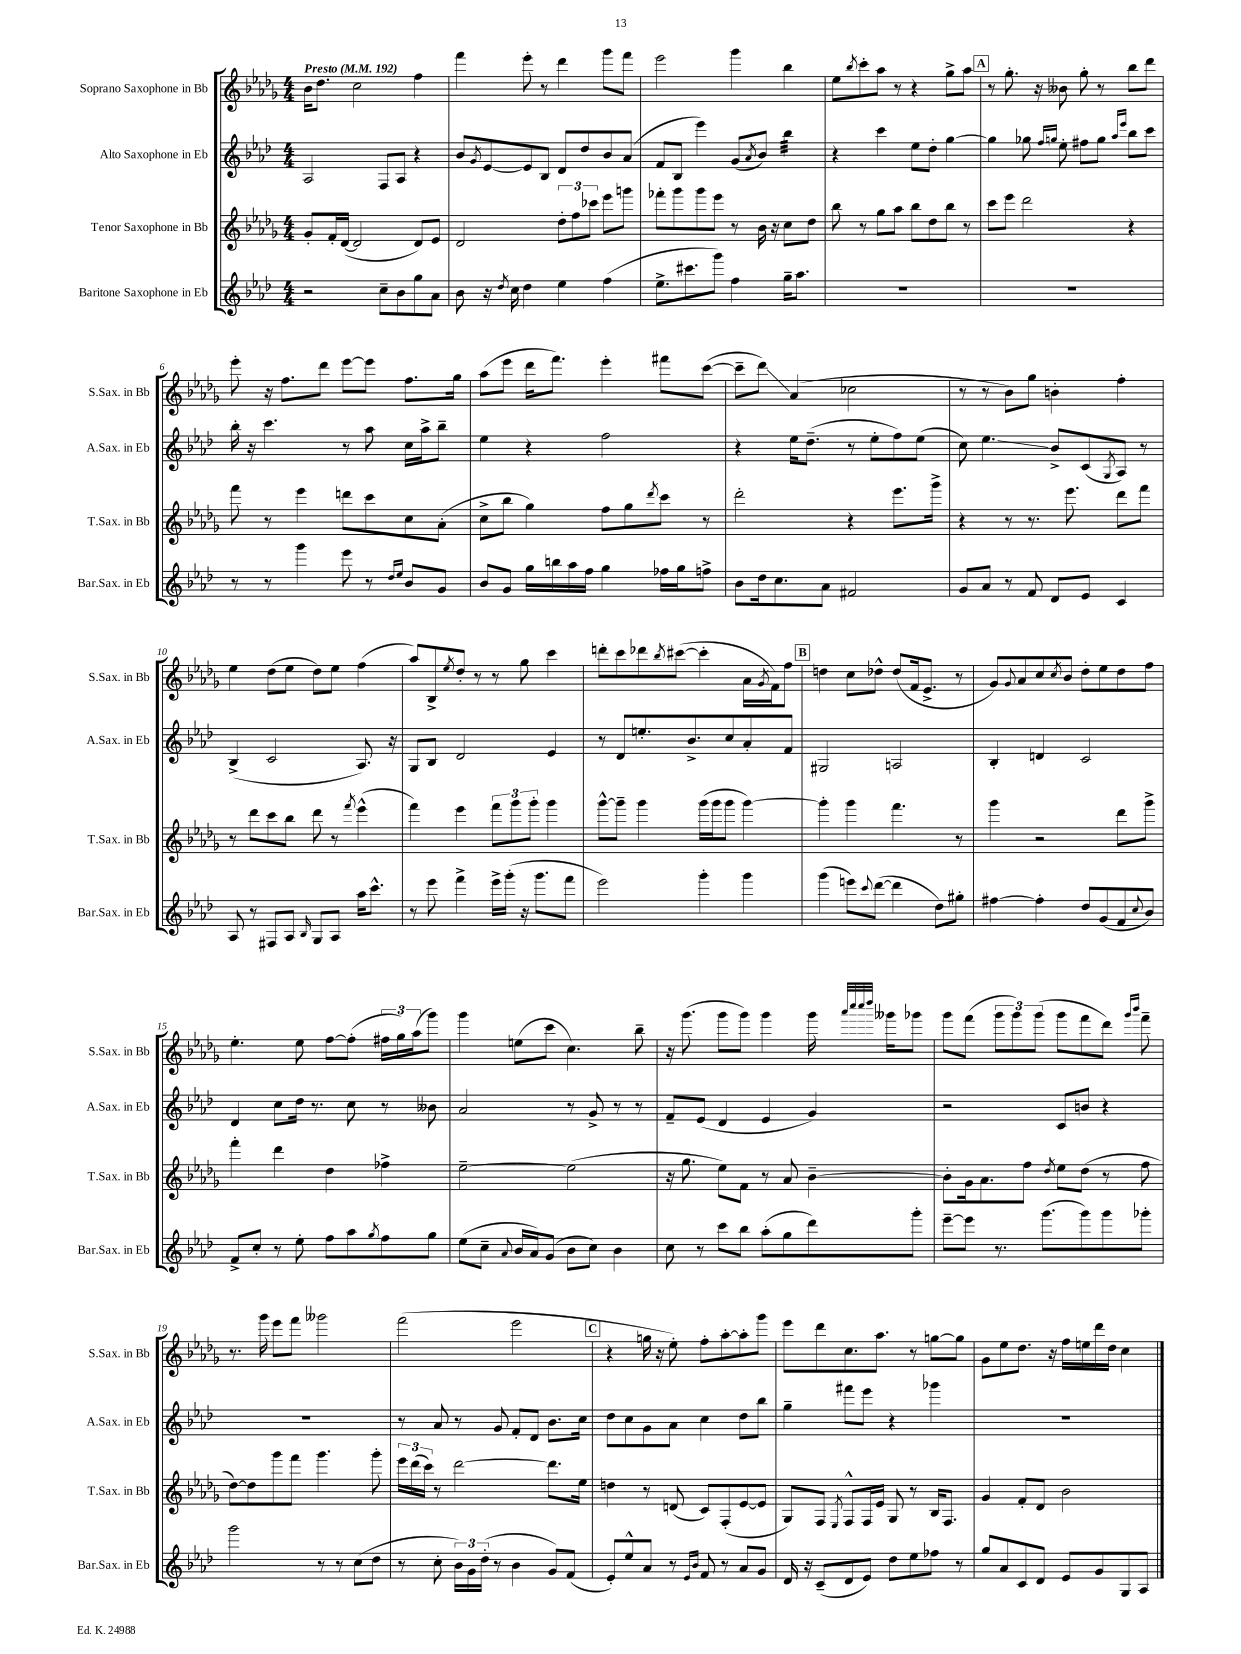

**kern	**kern	**kern	**kern
*staff4	*staff3	*staff2	*staff1
*clefG2	*clefG2	*clefG2	*clefG2
*k[b-e-a-d-]	*k[b-e-a-d-g-]	*k[b-e-a-d-]	*k[b-e-a-d-g-]
*M4/4	*M4/4	*M4/4	*M4/4
*MM192	*MM192	*MM192	*MM192
2r	8g-'	2A-	16b-
.	.	.	8.dd-
.	16f'	.	.
.	([16d-	.	.
.	2d-]	.	2cc
8cc~	.	8F	.
8b-	.	8A-	.
8gg	8d-)	4r	4ff
8a-	8e-	.	.
=	=	=	=
8b-	2d-	8b-	4fff
.	.	8qg	.
16r	.	[8e-	.
8qdd-	.	.	.
16cc	.	.	.
4dd-	.	8e-]	8eee-'
.	.	8B-	8r
4ee-	12dd-'	8d-	4ddd-
.	12ff	.	.
.	.	8dd-	.
.	12ccc-	.	.
(4ff	8eee-	8b-	8ggg-
.	8ggg	(8a-	8fff
=	=	=	=
8.ee-^	8fff-'	8f	2eee-
.	8ggg-	8B-	.
8.ccc#	.	.	.
.	8ggg-	4eee-)	.
8ggg)	8eee-	.	.
4ff	8r	(8g	4ggg-
.	.	8qa-	.
.	16b-	8b-)	.
.	16r	.	.
16gg~	8cc	4bb-	4bb-
8.aa-	.	.	.
.	8dd-	.	.
=	=	=	=
1r	8bb-	4r	8ee-
.	.	.	8qbb-
.	8r	.	8ccc'
.	8gg-	4ccc	8aa-
.	8aa-	.	8r
.	8bb-	8ee-	4r
.	8dd-	8dd-'	.
.	8bb-	[4gg	8gg-^
.	8r	.	8aa-
=	=	=	=
1r	8ccc	4gg]	8r
.	8eee-	.	8.gg-'
.	2ddd-	8gg-	.
.	.	.	16r
.	.	16qqff	.
.	.	16qqgg	.
.	.	8ee-'	8b--
.	.	8ff#	8gg-'
.	.	8gg	8r
.	.	16qqaa-	.
.	.	16qqeee-	.
.	4r	8bb-	8bb-
.	.	8ccc	8ddd-
=	=	=	=
8r	8fff	16bb-'	8eee-'
.	.	16r	.
8r	8r	4.ccc	16r
.	.	.	8.ff
4ggg	4eee-	.	.
.	.	.	8ddd-
8eee-	8ddd	8r	[8eee-
8r	8ccc	8aa-	8eee-]
16qqdd-	.	.	.
16qqee-	.	.	.
8b-	8cc	16cc	8.ff
.	.	16aa-^	.
8g	(8a-'	8bb-~	.
.	.	.	16gg-
=	=	=	=
8b-	8cc^	4ee-	(8aa-
8g	8bb-	.	8eee-
16gg	4gg-)	4r	16ddd-
16bb	.	.	8.fff)
16aa-	.	.	.
16ff	.	.	.
4gg	8ff	2ff	4eee-'
.	8gg-	.	.
.	8qddd-	.	.
16ff-	8ccc	.	8fff#
16gg	.	.	.
8ff^	8r	.	([8ccc
=	=	=	=
8b-	2ddd-'	4r	8ccc~]
16dd-	.	.	8ddd-)
8.cc	.	.	.
.	.	16ee-	(4a-
.	.	(8.dd-~	.
8a-	.	.	.
2f#	4r	8r	2cc-
.	.	8ee-'	.
.	8.eee-	8ff)	.
.	.	(8ee-	.
.	16ggg-^	.	.
=	=	=	=
8g	4r	8cc)	8r
8a-	.	4.ee-	8r
8r	8r	.	8b-)
8f	8.r	.	8gg-
8d-	.	8b-^	4b'
.	8.eee-	.	.
8e-	.	(8c	.
.	.	8qG	.
4c	8ddd-	8A-)	4ff'
.	8fff	8r	.
=	=	=	=
8A-	8r	(4B-^	4ee-
8r	8ddd-	.	.
8F#	8ccc	2c	(8dd-
8A-	8bb-	.	8ee-
16qqB-	.	.	.
8G	8ddd-	.	8dd-)
8A-	8r	.	8ee-
.	8qfff	.	.
16aa-	(4eee-^^	8.A-)	(4ff
8.ccc^^	.	.	.
.	.	16r	.
=	=	=	=
8r	4fff)	8G	8aa-)
8eee-	.	8B-	8B-^
.	.	.	8qee-
4fff^	4eee-	2d-	8dd-'
.	.	.	8r
16eee-^	12fff	.	8r
(16ggg'	.	.	.
.	12ggg-	.	.
16r	.	.	8gg-
.	12ggg-'	.	.
8.ggg	.	.	.
.	4ggg-	4e-	4ccc
8fff	.	.	.
=	=	=	=
2eee-)	[8ggg-^^	8r	8ddd'
.	8ggg-~]	8d-	8ccc
.	4ggg-	8.ee'	8ddd-
.	.	.	8qbb-
.	.	.	([8ccc#
.	.	8.b-^	.
4ggg'	(16ggg-	.	4ccc#']
.	16ggg-	.	.
.	8ggg-	8cc	.
4ggg	[4ggg-)	8a-'	16a-
.	.	.	8qg-
.	.	.	16f)
.	.	8f	8ff
=	=	=	=
(4ggg	4ggg-']	2G#	4dd
8eee)	4ggg-	.	8cc
8qqccc	.	.	.
([8ddd-	.	.	8dd-^^
4ddd-]	4.fff	2A	(8dd-
.	.	.	16f
.	.	.	8.e-^
8dd-)	.	.	.
8gg#'	8r	.	8r
=	=	=	=
[4ff#	4ggg-	4B-'	8g-)
.	.	.	8qqg-
.	.	.	8a-
4ff#']	2r	4d	8cc
.	.	.	8qcc
.	.	.	8b-
8dd-	.	2c	8dd-'
(8g	.	.	8ee-
8f	8ddd-	.	8dd-
8qqcc	.	.	.
8b-)	8ggg-^	.	8ff
=	=	=	=
8f^	4fff'	4d-	4.ee-'
8cc'	.	.	.
8r	4ddd-	8cc	.
8ee-'	.	16dd-	8ee-
.	.	8.r	.
8ff	4dd-	.	[8ff
8aa-	.	8cc	(8ff']
8qgg	.	.	.
8ff	4ff-^	8r	24ff#
.	.	.	24gg-)
.	.	.	(24aa-
8gg	.	8b--	8ggg-)
=	=	=	=
(8ee-	[2ee-~	2a-	4ggg-
8cc~	.	.	.
8qqa-	.	.	.
16b-	.	.	(8ee
16a-)	.	.	.
(8g	.	.	8ccc
8b-	(2ee-]	8r	4.cc)
8cc)	.	8g^	.
4b-	.	8r	.
.	.	8r	8bb-~
=	=	=	=
8cc	16r	8f~	16r
.	8.gg-	.	(8.ggg-
8r	.	(8e-	.
8ccc	8ee-)	4d-	8ggg-
8bb-	8f	.	8ggg-)
(8aa-'	8r	4e-	4ggg-
8gg	8a-	.	.
8ddd-)	[4b-~	4g)	16ggg-
.	.	.	32qqaaa-
.	.	.	32qqcccc
.	.	.	32qqcccc
.	.	.	32qqdddd-
.	.	.	16ggg--
8ggg'	.	.	8ggg-
=	=	=	=
[8eee-~	8b-']	2r	8ggg-
8eee-]	16g-	.	(8fff
.	8.a-	.	.
8.r	.	.	12ggg-
.	.	.	12ggg-)
.	8ff	.	.
.	.	.	(12ggg-
(8.ggg	.	.	.
.	8qdd-	.	.
.	8ee-	8c	8ggg-
8ggg)	(8dd-	8b	8fff
8ggg	8r	4r	8ddd-)
.	.	.	16qqggg-
.	.	.	16qqbbb-
8ggg-'	8ff	.	8fff~
=	=	=	=
2ggg	[8dd-)	1r	8.r
.	8dd-]	.	.
.	.	.	16ggg-
.	8ggg-	.	8eee-
.	8fff	.	8fff
8r	4.ggg-	.	2ggg--
8r	.	.	.
(8cc	.	.	.
8dd-	8ggg-'	.	.
=	=	=	=
8r	24eee-	8r	(2fff
.	(24ddd-	.	.
.	24ccc)	.	.
8cc'	8r	8a-	.
24b-)	[2ddd-	8r	.
24g	.	.	.
(24dd-'	.	.	.
8r	.	8g	.
4b-	.	8f'	2eee-
.	.	8d-	.
8g)	8.ddd-]	8.b-	.
(8f	.	.	.
.	16ee-	16cc	.
=	=	=	=
8e-')	4dd	8dd-	4r
8ee-^^	.	8cc	.
8a-	8r	8g	16gg
.	.	.	16r
8r	(8d	8a-	8ee-')
16qqe-	.	.	.
16qqb-	.	.	.
8f	8c)	4cc	8ff'
8r	(8F'	.	[8aa-'
8a-	[8e-	8dd-	8aa-']
8g	8e-]	8bb-	8ggg-
=	=	=	=
16d-	8G-)	4gg~	8eee-
16r	.	.	.
(8c~	8F	.	8ddd-
.	8qE-	.	.
8d-	8F^^	8fff#	8.cc
8e-)	16F	8eee-	.
.	16e-	.	8.aa-
8dd-	8G-	4r	.
8ee-	8r	.	8r
8ff-	16B-	4ggg-	[8gg
.	8.F	.	.
8r	.	.	8gg]
=	=	=	=
8gg	4g-	1r	8g-
8a-	.	.	8ee-
8c	8f'	.	8.dd-
8d-	8d-	.	.
.	.	.	16r
8e-	2b-	.	16ff
.	.	.	16ee
8g	.	.	16ddd-
.	.	.	16dd-
8G	.	.	4cc
8A-	.	.	.
==	==	==	==
*-	*-	*-	*-
